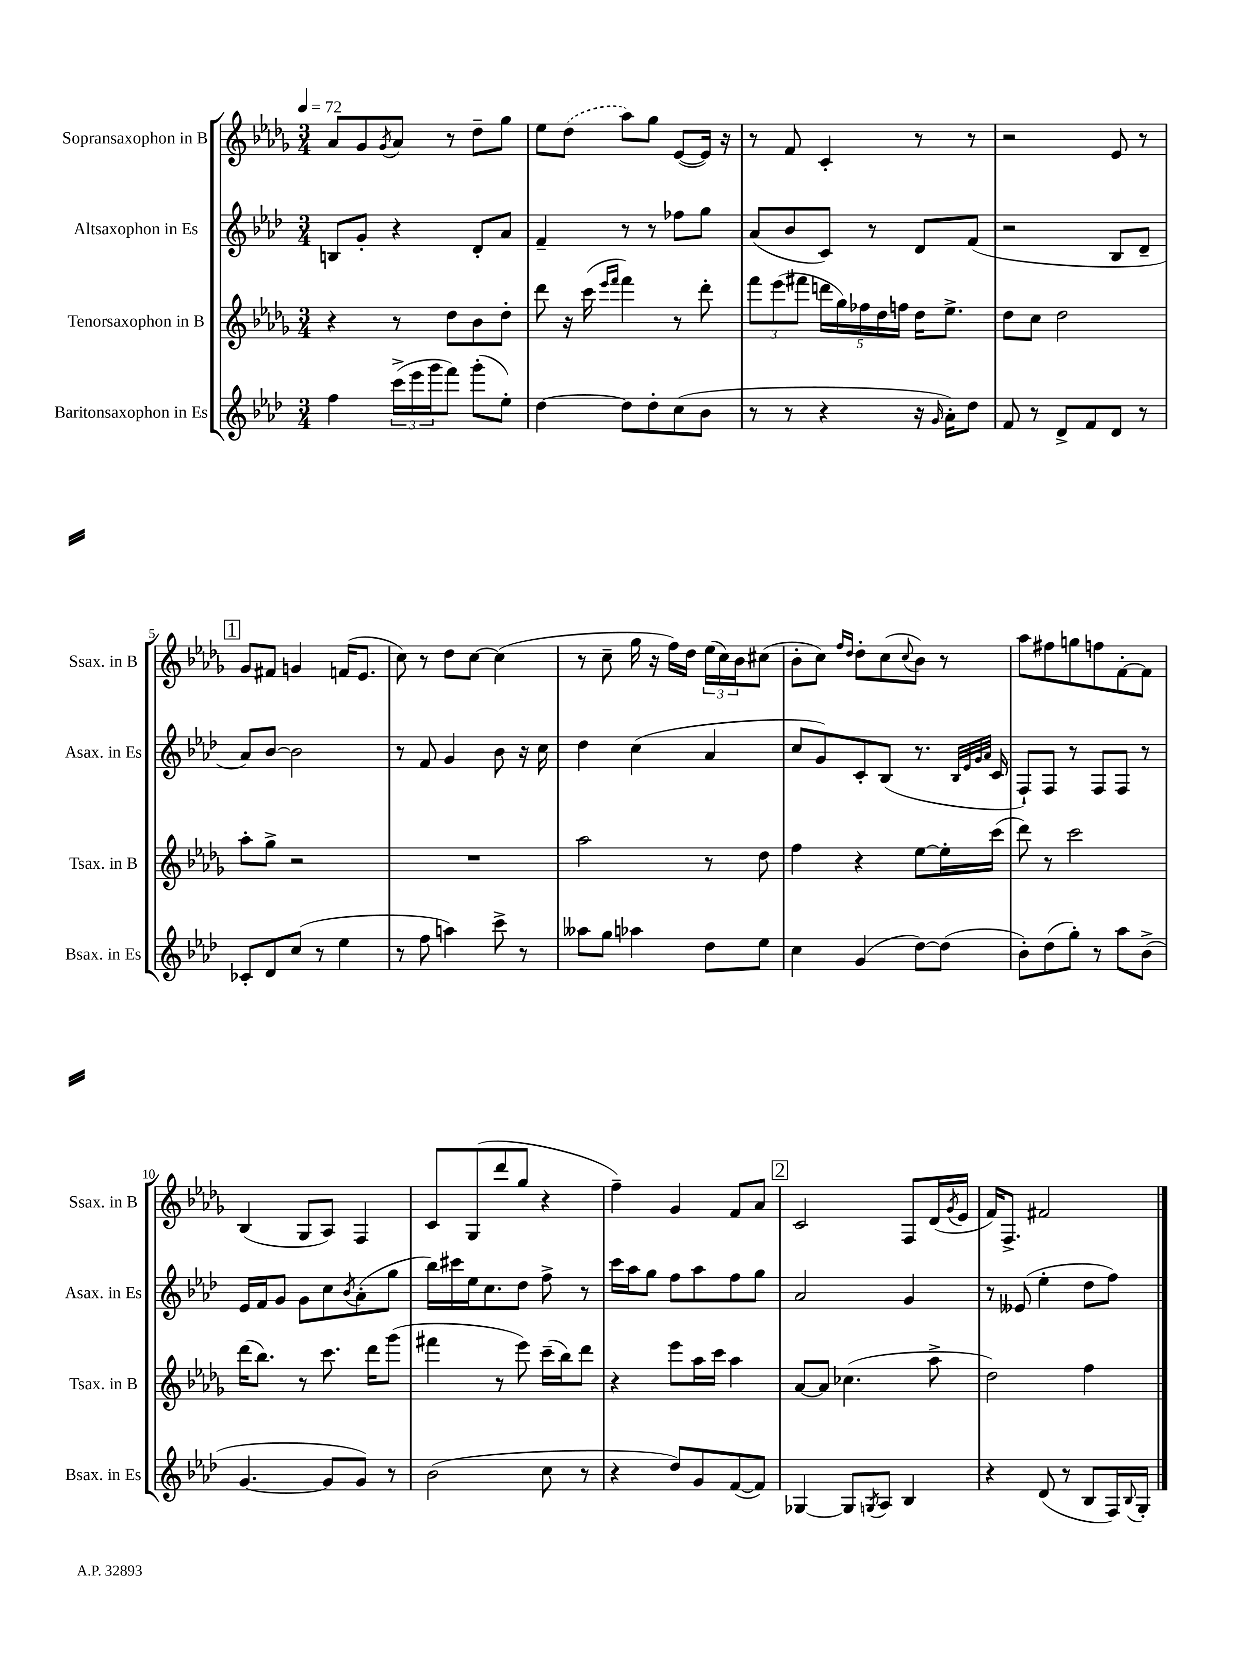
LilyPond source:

<<
\new StaffGroup <<
\new Staff = "s0" \with { instrumentName = "Sopransaxophon in B" shortInstrumentName = "Ssax. in B" } {
    \clef treble \key des \major \numericTimeSignature \time 3/4 \tempo 4 = 72
    aes'8 ges'8 \acciaccatura { ges'8 } aes'8 r8 des''8-- ges''8 |
    ees''8 \once \slurDashed des''8( aes''8) ges''8 ees'8~( ees'16) r16 |
    r8 f'8 c'4-. r8 r8 |
    r2 ees'8 r8 |
    \mark \markup { \box "1" } ges'8 fis'8 g'4 f'16( ees'8. |
    c''8) r8 des''8 c''8~ c''4( |
    r8 c''8-- ges''16 r16 f''16) des''16 \tuplet 3/2 { ees''16( c''16) bes'16 } cis''8( |
    bes'8-. c''8) \grace { f''16 des''16 } des''8-. c''8( \appoggiatura { c''8 } bes'8) r8 |
    aes''8 fis''8 g''8 f''8 f'8~-. f'8 |
    bes4( ges8 aes8) f4 |
    c'8 ges8( des'''8 ges''8 r4 |
    f''4--) ges'4 f'8 aes'8 |
    \mark \markup { \box "2" } c'2 f8 des'16( \acciaccatura { ges'8 } ees'16 |
    f'16) f8.-> fis'2 \bar "|." |
}
\new Staff = "s1" \with { instrumentName = "Altsaxophon in Es" shortInstrumentName = "Asax. in Es" } {
    \clef treble \key aes \major \numericTimeSignature \time 3/4
    b8 g'8-. r4 des'8-. aes'8 |
    f'4-- r8 r8 fes''8 g''8 |
    aes'8( bes'8 c'8) r8 des'8 f'8( |
    r2 bes8 des'8-- |
    \mark \markup { \box "1" } aes'8) bes'8~ bes'2 |
    r8 f'8 g'4 bes'8 r16 c''16 |
    des''4 c''4( aes'4 |
    c''8 g'8) c'8-. bes8( r8. \grace { bes32 ees'32 g'32 aes'32 } c'16 |
    f8-!) f8 r8 f8 f8 r8 |
    ees'16 f'16 g'8 g'8 c''8 \acciaccatura { bes'8 } aes'8-.( g''8 |
    bes''16) cis'''16 ees''16 c''8. des''8 f''8-> r8 |
    c'''16 aes''16 g''8 f''8 aes''8 f''8 g''8 |
    \mark \markup { \box "2" } aes'2 g'4 |
    r8 eeses'8( ees''4-. des''8 f''8) \bar "|." |
}
\new Staff = "s2" \with { instrumentName = "Tenorsaxophon in B" shortInstrumentName = "Tsax. in B" } {
    \clef treble \key des \major \numericTimeSignature \time 3/4
    r4 r8 des''8 bes'8 des''8-. |
    des'''8 r16 c'''16( \grace { ees'''16 f'''16 } f'''4) r8 des'''8-. |
    \tuplet 3/2 { f'''8 ees'''8( fis'''8 } \tuplet 5/4 { d'''16 ges''16) fes''16 des''16 f''16 } des''16 ees''8.-> |
    des''8 c''8 des''2 |
    \mark \markup { \box "1" } aes''8-. ges''8-> r2 |
    R2. |
    aes''2 r8 des''8 |
    f''4 r4 ees''8~ ees''16-. c'''16( |
    des'''8) r8 c'''2 |
    des'''16( bes''8.) r8 c'''8. des'''16 ges'''8( |
    fis'''4 r8 ees'''8) c'''16--( bes''16) des'''8 |
    r4 ees'''8 aes''16 c'''16 aes''4 |
    \mark \markup { \box "2" } aes'8~ aes'8 ces''4.( aes''8-> |
    des''2) f''4 \bar "|." |
}
\new Staff = "s3" \with { instrumentName = "Baritonsaxophon in Es" shortInstrumentName = "Bsax. in Es" } {
    \clef treble \key aes \major \numericTimeSignature \time 3/4
    f''4 \tuplet 3/2 { c'''16->( ees'''16 g'''16 } f'''8) g'''8-.( ees''8-.) |
    des''4~ des''8 des''8-. c''8( bes'8 |
    r8 r8 r4 r16 \grace { g'16 } aes'16-.) des''8 |
    f'8 r8 des'8-> f'8 des'8 r8 |
    \mark \markup { \box "1" } ces'8-. des'8 c''8( r8 ees''4 |
    r8 f''8 a''4) c'''8-> r8 |
    aeses''8 g''8 aes''4 des''8 ees''8 |
    c''4 g'4( des''8~) des''8( |
    bes'8-.) des''8( g''8-.) r8 aes''8 bes'8->( |
    g'4.~ g'8 g'8) r8 |
    bes'2( c''8 r8 |
    r4 des''8) g'8 f'8~( f'8) |
    \mark \markup { \box "2" } ges4~ ges8 \acciaccatura { g8 } aes8 bes4 |
    r4 des'8( r8 bes8 f16) \appoggiatura { bes8 } g16-. \bar "|." |
}
>>
>>
